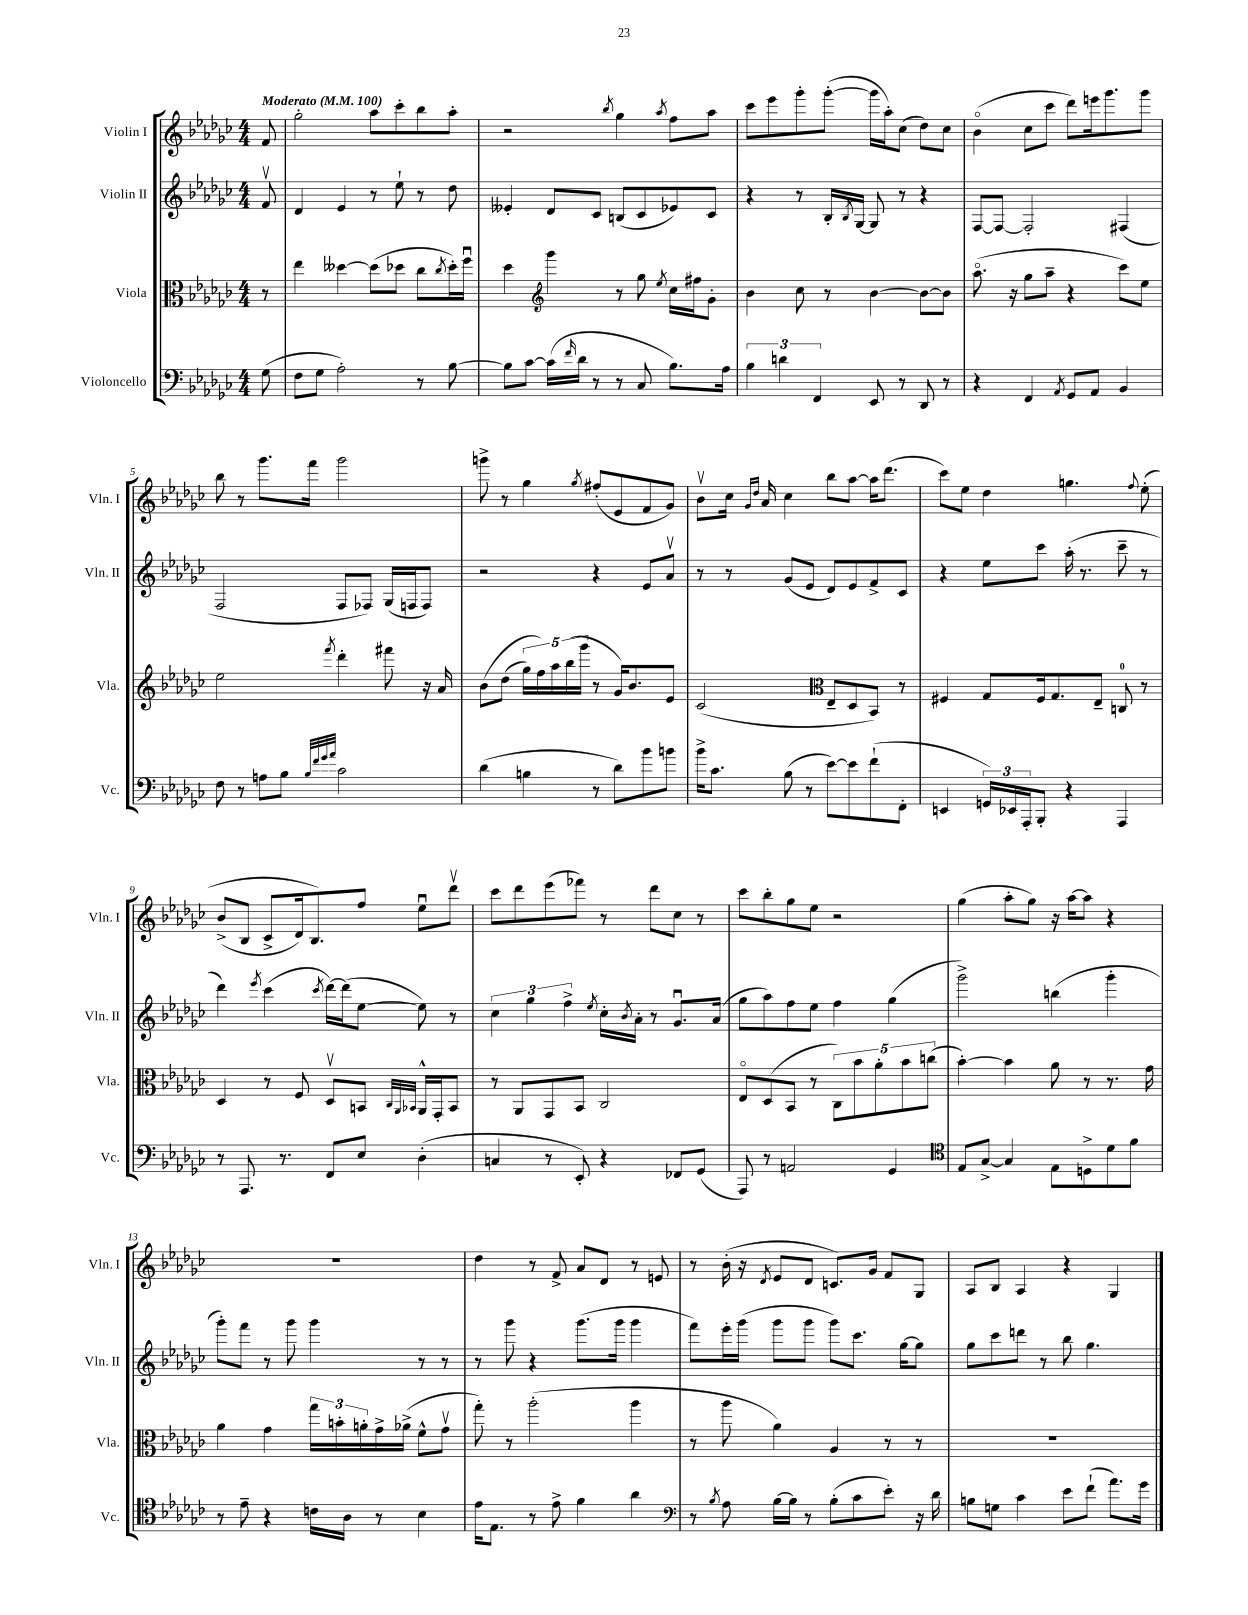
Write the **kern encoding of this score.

**kern	**kern	**kern	**kern
*part4	*part3	*part2	*part1
*staff4	*staff3	*staff2	*staff1
*I"Violoncello	*I"Viola	*I"Violin II	*I"Violin I
*I'Vc.	*I'Vla.	*I'Vln. II	*I'Vln. I
*clefF4	*clefC3	*clefG2	*clefG2
*k[b-e-a-d-g-c-]	*k[b-e-a-d-g-c-]	*k[b-e-a-d-g-c-]	*k[b-e-a-d-g-c-]
*M4/4	*M4/4	*M4/4	*M4/4
*MM100	*MM100	*MM100	*MM100
=	=	=	=
!	!	!	!LO:TX:a:B:t=Moderato
(8G-\	8r	8fv/	8f/
=1	=1	=1	=1
8F\L	4ee-\	4d-/	2gg-'\
8G-\J	.	.	.
2A-'\)	[4dd--X\	4e-/	.
.	(8dd--\L]	8r	8aa-\L
.	8dd-X\J	8ee-`\	8ccc-'\
8r	8cc-\L	8r	8bb-\
.	8qcc-/	.	.
[8B-\	16dd-'\L)	8dd-\	8aa-'\J
.	16ffu\JJ	.	.
=2	=2	=2	=2
8B-\L]	4dd-\	4e--X'/	2r
[8c-\J	.	.	.
*	*clefG2	*	*
(16c-\LL]	4ggg-\	8d-/L	.
16qqf/	.	.	.
16d-\JJ	.	.	.
8r	.	8c-/J	.
.	.	.	8qbb-/
8r	8r	(8Bn/L	4gg-\
8C-/	8gg-\	8c-/	.
.	8qee-/	.	8qaa-/
8.B-\L)	16cc-\LL	8e-X/)	8ff\L
.	16ff#X\J	.	.
.	8g-'\J	8c-/J	8aa-\J
16A-\Jk	.	.	.
=3	=3	=3	=3
6B-\	4b-\	4r	8ccc-\L
.	.	.	8eee-\
6dn\	.	.	.
.	8cc-\	8r	8ggg-'\
6FF/	.	.	.
.	8r	16B-'/LL	([8ggg-'\J
.	.	8qB-/	.
.	.	[16G-/JJ	.
8EE-/	[4b-\	8G-/]	16ggg-\LL]
.	.	.	16aa-'\J)
8r	.	8r	(8cc-\J
8DD-/	8b-\L_	4r	8dd-\L)
8r	8b-\J]	.	8cc-\J
=4	=4	=4	=4
4r	(8.aa-\	[8F/L	(4b-\
.	.	8F/J_	.
.	16r	.	.
4FF/	8gg-\L	2F'/]	8cc-\L
.	8aa-~\J	.	8ccc-\J
8qAA-/	.	.	.
8GG-/L	4r	.	8ddd-\L)
8AA-/J	.	.	16eeen\k
.	.	.	8.ggg-\
4BB-/	8ccc-\L)	(4F#X/	.
.	8ee-\J	.	8ggg-\J
!!LO:LB:g=z
=5	=5	=5	=5
8F\	2ee-\	2F/	8bb-\
8r	.	.	8r
8An\L	.	.	8.ggg-\L
8B-\J	.	.	.
.	.	.	16fff\Jk
32qqB-/LLL	.	.	.
32qqf/	.	.	.
32qqg-/	.	.	.
32qqa-/JJJ	8qfff/	.	.
2c-\	4ddd-'\	8F/L	2ggg-\
.	.	8F-X/J)	.
.	8fff#X\	(16G-/LL	.
.	.	16Fn/J	.
.	16r	8F/J)	.
.	16a-/	.	.
=6	=6	=6	=6
(4d-\	(8b-\L	2r	8gggn^\
.	(8dd-\J	.	8r
4Bn\	20gg-\LL)	.	4gg-\
.	20ff\)	.	.
.	20aa-\	.	.
.	(20bb-\	.	.
.	20ggg-\JJ	.	.
.	.	.	8qgg-/
8r	8r	4r	(8ff#X'/L
8d-\L)	16g-/KL)	.	8e-/
.	8.b-/	.	.
8b-\	.	8e-/L	8f/
8bn\J	8e-/J	8a-v/J	8g-/J)
=7	=7	=7	=7
16b-^\KL	(2c-/	8r	8b-v\L
8.c-\J	.	.	.
.	.	8r	16cc-\Jk
.	.	.	16qqg-/LL
.	.	.	16qqdd-/JJ
.	.	.	16a-/
(8B-\	.	(8g-/L	4cc-\
8r	.	8e-/J	.
*	*clefC3	*	*
[8e-\L)	8E-~/L	8d-/L)	8bb-\L
8e-\]	8D-/	8e-/	[8aa-\J
(8f`\	8BB-/J)	8f^/	16aa-\KL]
.	.	.	(8.ddd-\J
8FF'\J	8r	8c-/J	.
=8	=8	=8	=8
4EEn/	4F#X/	4r	8ccc-\L)
.	.	.	8ee-\J
24GGn/LL)	8G-/L	8ee-\L	4dd-\
24EE-X/	.	.	.
24AAA-'/J	.	.	.
8BBB-'/J	16F#/k	8ccc-\J	.
.	8.G-/	.	.
4r	.	(16aa-'\	4.ggn\
.	.	8.r	.
.	8E-~/J	.	.
4AAA-/	8Cn/	8ccc-~\	.
.	.	.	8qqff/
.	8r	8r	(8ee-'\
!!LO:LB:g=z
=9	=9	=9	=9
8r	4D-/	4ddd-\)	(8b-^/L
8.AAA-/	.	.	8B-/J
.	.	8qeee-/	.
.	8r	(4ccc-\	8c-^/L
8.r	.	.	.
.	8F/	.	16d-/k)
.	.	.	8.B-/)
.	.	8qccc-/	.
8FF/L	8D-v/L	[16ddd-\LL)	.
.	.	(16ddd-\J]	.
8E-/J	8BBn/J	[8ee-\J	8ff/J
.	32qqC-/LLL	.	.
.	32qqAA-/	.	.
.	32qqBB-X/JJJ	.	.
(4D-'\	16AA-^^/LL	8ee-\])	8ee-u\L
.	16GG-'/J	.	.
.	8BB-/J	8r	8ddd-v\J
=10	=10	=10	=10
4Cn/	8r	6cc-\	8ccc-\L
.	8AA-/L	.	8ddd-\
.	.	6gg-\	.
8r	8GG-/	.	(8eee-\
.	.	6ff^\	.
8EE-'/)	8BB-/J	.	8fff-X\J)
.	.	8qee-/	.
4r	2C-/	16cc-'\LL	8r
.	.	8qb-/	.
.	.	16a-'\JJ	.
.	.	8r	8ddd-\L
8FF-X/L	.	8.g-u/L	8cc-\J
(8GG-/J	.	.	8r
.	.	(16a-/Jk	.
=11	=11	=11	=11
8AAA-/)	8E-/L	8gg-\L	8ccc-\L
8r	(8D-/	8aa-\)	8bb-'\
2AAn/	8BB-/J	8ff\	8gg-\
.	8r	8ee-\J	8ee-\J
.	10C-\L)	4ff\	2r
.	10b-\	.	.
.	10a-'\	.	.
4GG-/	.	(4gg-\	.
.	10b-\	.	.
.	(10ccn\J	.	.
=12	=12	=12	=12
*clefC4	*	*	*
8E-/L	[4b-'\)	2ggg-^\)	(4gg-\
[8G-^/J	.	.	.
4G-/]	4b-\]	.	8aa-'\L
.	.	.	8gg-\J)
8E-\L	8a-\	(4bbn\	16r
.	.	.	[16aa-\KL
8Dn^\	8r	.	8aa-\J]
8d-\	8.r	4ggg-'\	4r
8f\J	.	.	.
.	16g-\	.	.
!!LO:LB:g=z
=13	=13	=13	=13
8r	4a-\	8ggg-'\L)	1r
8e-~\	.	8fff\J	.
4r	4g-\	8r	.
.	.	8ggg-\	.
16cn\LL	24gg-\LL	4ggg-\	.
.	24bn'\	.	.
16A-\JJ	.	.	.
.	24an'\	.	.
8r	16g-^\	.	.
.	(16a-X^\JJ	.	.
4B-\	8f^^\L	8r	.
.	8g-v\J	8r	.
=14	=14	=14	=14
16e-\KL	8gg-'\)	8r	4dd-\
8.E-\J	.	.	.
.	8r	8ggg-\	.
8r	(2aa-'\	4r	8r
8e-^\	.	.	8f^/
4f\	.	(8.ggg-\L	8a-/L
.	.	.	8d-/J
.	.	16ggg-\Jk	.
4a-\	4aa-\	4ggg-\	8r
.	.	.	8en/
=15	=15	=15	=15
*clefF4	*	*	*
8r	8r	8fff\L)	8r
8qB-/	.	.	.
8A-\	8aa-\	16eee-'\L	(16b-'\
.	.	(16ggg-\JJ	16r
.	.	.	8qd-/
[16B-\LL	4a-\)	8ggg-\L	8e-/L
16B-\JJ]	.	.	.
8r	.	8ggg-\J	8d-/J
(8B-'\L	4A-/	8ggg-\L)	8.cn/L)
8c-\	.	8.ccc-\J	.
.	.	.	16g-/Jk
8e-'\J)	8r	.	8f/L
.	.	[16gg-\KL	.
16r	8r	8gg-\J]	8G-/J
16d-\	.	.	.
=16	=16	=16	=16
8Bn\L	1r	8gg-\L	8A-/L
8Gn\J	.	8ccc-\	8B-/J
4c-\	.	8dddn\J	4A-/
.	.	8r	.
8e-\L	.	8bb-\	4r
(8f`\J	.	4.gg-\	.
8.a-\L)	.	.	4G-/
16g-\Jk	.	.	.
==	==	==	==
*-	*-	*-	*-
